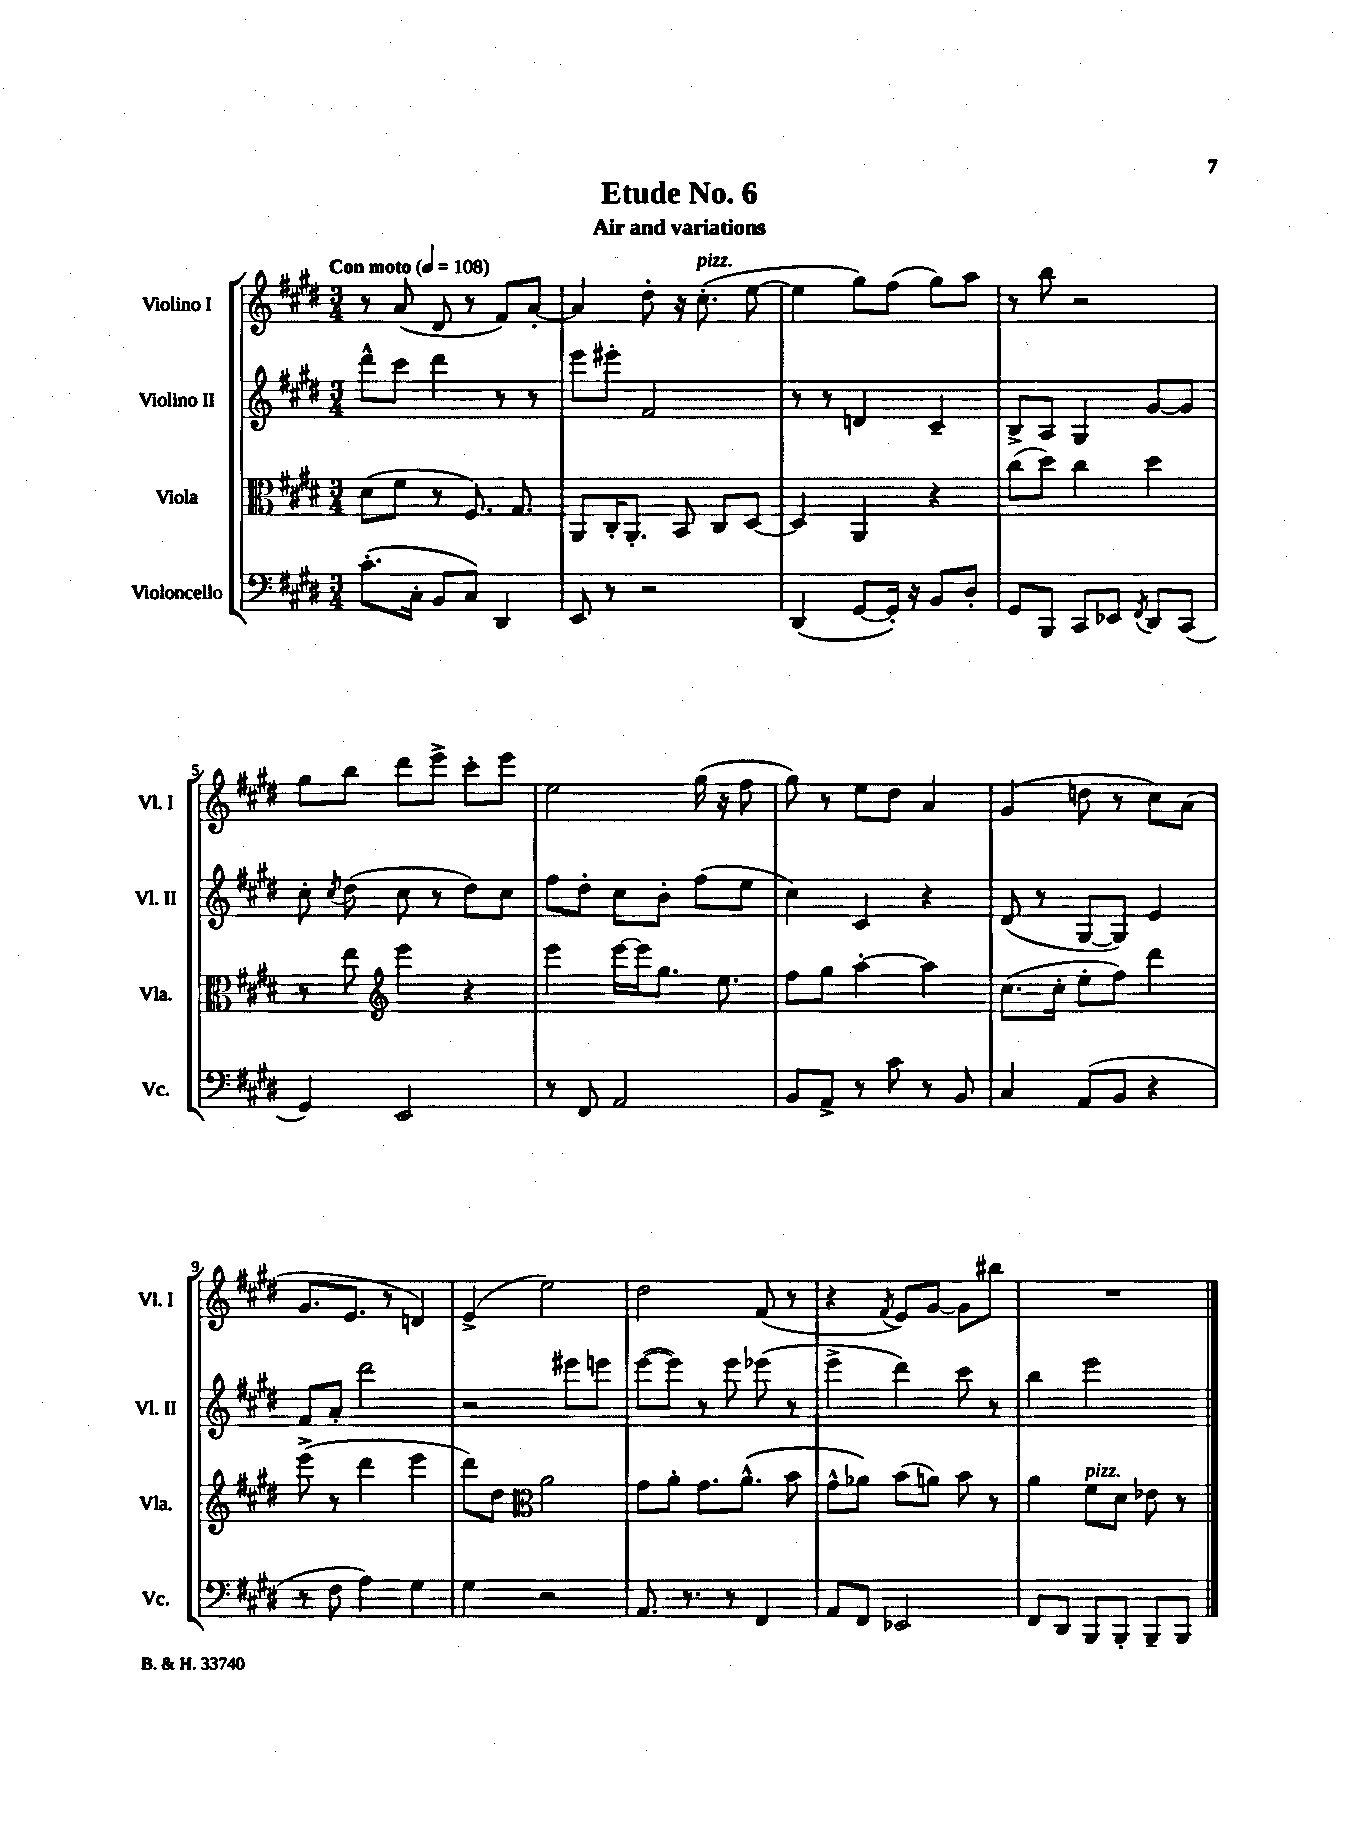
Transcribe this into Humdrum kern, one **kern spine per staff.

**kern	**kern	**kern	**kern
*part4	*part3	*part2	*part1
*staff4	*staff3	*staff2	*staff1
*I"Violoncello	*I"Viola	*I"Violino II	*I"Violino I
*I'Vc.	*I'Vla.	*I'Vl. II	*I'Vl. I
*clefF4	*clefC3	*clefG2	*clefG2
*k[f#c#g#d#]	*k[f#c#g#d#]	*k[f#c#g#d#]	*k[f#c#g#d#]
*M3/4	*M3/4	*M3/4	*M3/4
*MM108	*MM108	*MM108	*MM108
=1	=1	=1	=1
!	!	!	!LO:TX:a:B:t=Con moto
(8.c#'\L	(8d#\L	8ddd#^^\L	8r
.	8f#\J	8ccc#\J	(8a/
16C#'\Jk	.	.	.
8BB/L	8r	4ddd#\	8d#/
8C#/J)	8.F#/)	.	8r
4DD#/	.	8r	8f#/L)
.	8.G#/	.	.
.	.	8r	[8a'/J
=2	=2	=2	=2
8EE/	8AA/L	8eee\L	4a/]
8r	16C#'/K	8eee#X'\J	.
.	8.AA'/J	.	.
2r	.	2f#/	8dd#'\
.	8BB/	.	16r
!	!	!	!LO:TX:a:i:t=pizz.
.	.	.	(8.cc#'\
.	8C#/L	.	.
.	[8D#/J	.	[8ee\
=3	=3	=3	=3
(4DD#/	4D#/]	8r	4ee\]
.	.	8r	.
[8GG#/L	4AA/	4dn/	8gg#\L)
16GG#'/Jk])	.	.	(8ff#\J
16r	.	.	.
8BB/L	4r	4c#~/	8gg#\L)
8D#'/J	.	.	8aa\J
=4	=4	=4	=4
8GG#/L	(8cc#\L	8B^/L	8r
8BBB/J	8dd#\J)	8A/J	8bb\
8CC#/L	4cc#\	4G#/	2r
8EE-X/J	.	.	.
8qFF#/	.	.	.
8DD#/L	4dd#\	[8g#/L	.
(8CC#/J	.	8g#/J]	.
!!LO:LB:g=z
=5	=5	=5	=5
4GG#/)	8r	8cc#'\	8gg#\L
.	.	8qcc#/	.
.	8ee\	(8dd#\	8bb\J
*	*clefG2	*	*
2EE/	4eee\	8cc#\	8ddd#\L
.	.	8r	8eee^\J
.	4r	8dd#\L)	8ccc#'\L
.	.	8cc#\J	8eee\J
=6	=6	=6	=6
8r	4eee\	8ff#\L	2ee\
8FF#/	.	8dd#'\J	.
2AA/	[16eee\LL	8cc#\L	.
.	16eee\J]	.	.
.	8.gg#\J	8b'\J	.
.	.	(8ff#\L	(16gg#\
.	8.ee\	.	16r
.	.	8ee\J	8ff#\
=7	=7	=7	=7
8BB/L	8ff#\L	4cc#\)	8gg#\)
8AA^/J	8gg#\J	.	8r
8r	[4aa'\	4c#/	8ee\L
8c#\	.	.	8dd#\J
8r	4aa\]	4r	4a/
8BB/	.	.	.
=8	=8	=8	=8
4C#/	(8.cc#\L	(8d#/	(4g#/
.	.	8r	.
.	16cc#'\Jk	.	.
(8AA/L	8ee'\L	[8G#/L	8ddn\
8BB/J	8ff#\J)	8G#/J])	8r
4r	4ddd#\	4e/	8cc#\L)
.	.	.	(8a\J
!!LO:LB:g=z
=9	=9	=9	=9
8r	(8eee^\	8f#/L	8.g#/L
8F#\	8r	8a'/J	.
.	.	.	8.e/J
4A\)	4ddd#\	2ddd#\	.
.	.	.	8r
4G#\	4eee\	.	4dn/)
=10	=10	=10	=10
4G#\	8ddd#\L)	2r	(4e^/
.	8dd#\J	.	.
*	*clefC3	*	*
2r	2a\	.	2ee\)
.	.	8eee#X\L	.
.	.	8eeen\J	.
=11	=11	=11	=11
8.AA/	8g#\L	([8eee\L	2dd#\
.	8a'\J	8eee\J])	.
8.r	.	.	.
.	8.g#\L	8r	.
8r	.	8eee\	.
.	(8.a^^\J	.	.
4FF#/	.	(8eee-X\	(8f#/
.	8b\	8r	8r
=12	=12	=12	=12
8AA/L	8g#^^\L	4eee^\	4r
8FF#/J	8a-X\J)	.	.
.	.	.	8qf#/
2EE-X/	(8b\L	4ddd#\)	8e/L)
.	8an\J)	.	[8g#/J
.	8b\	8ccc#\	8g#\L]
.	8r	8r	8bb#X\J
=13	=13	=13	=13
8FF#/L	4a\	4bb\	2.r
8DD#/J	.	.	.
!	!LO:TX:a:i:t=pizz.	!	!
8BBB/L	8f#\L	2eee\	.
8BBB'/J	8d#\J	.	.
8BBB~/L	8e-X\	.	.
8BBB/J	8r	.	.
==	==	==	==
*-	*-	*-	*-
